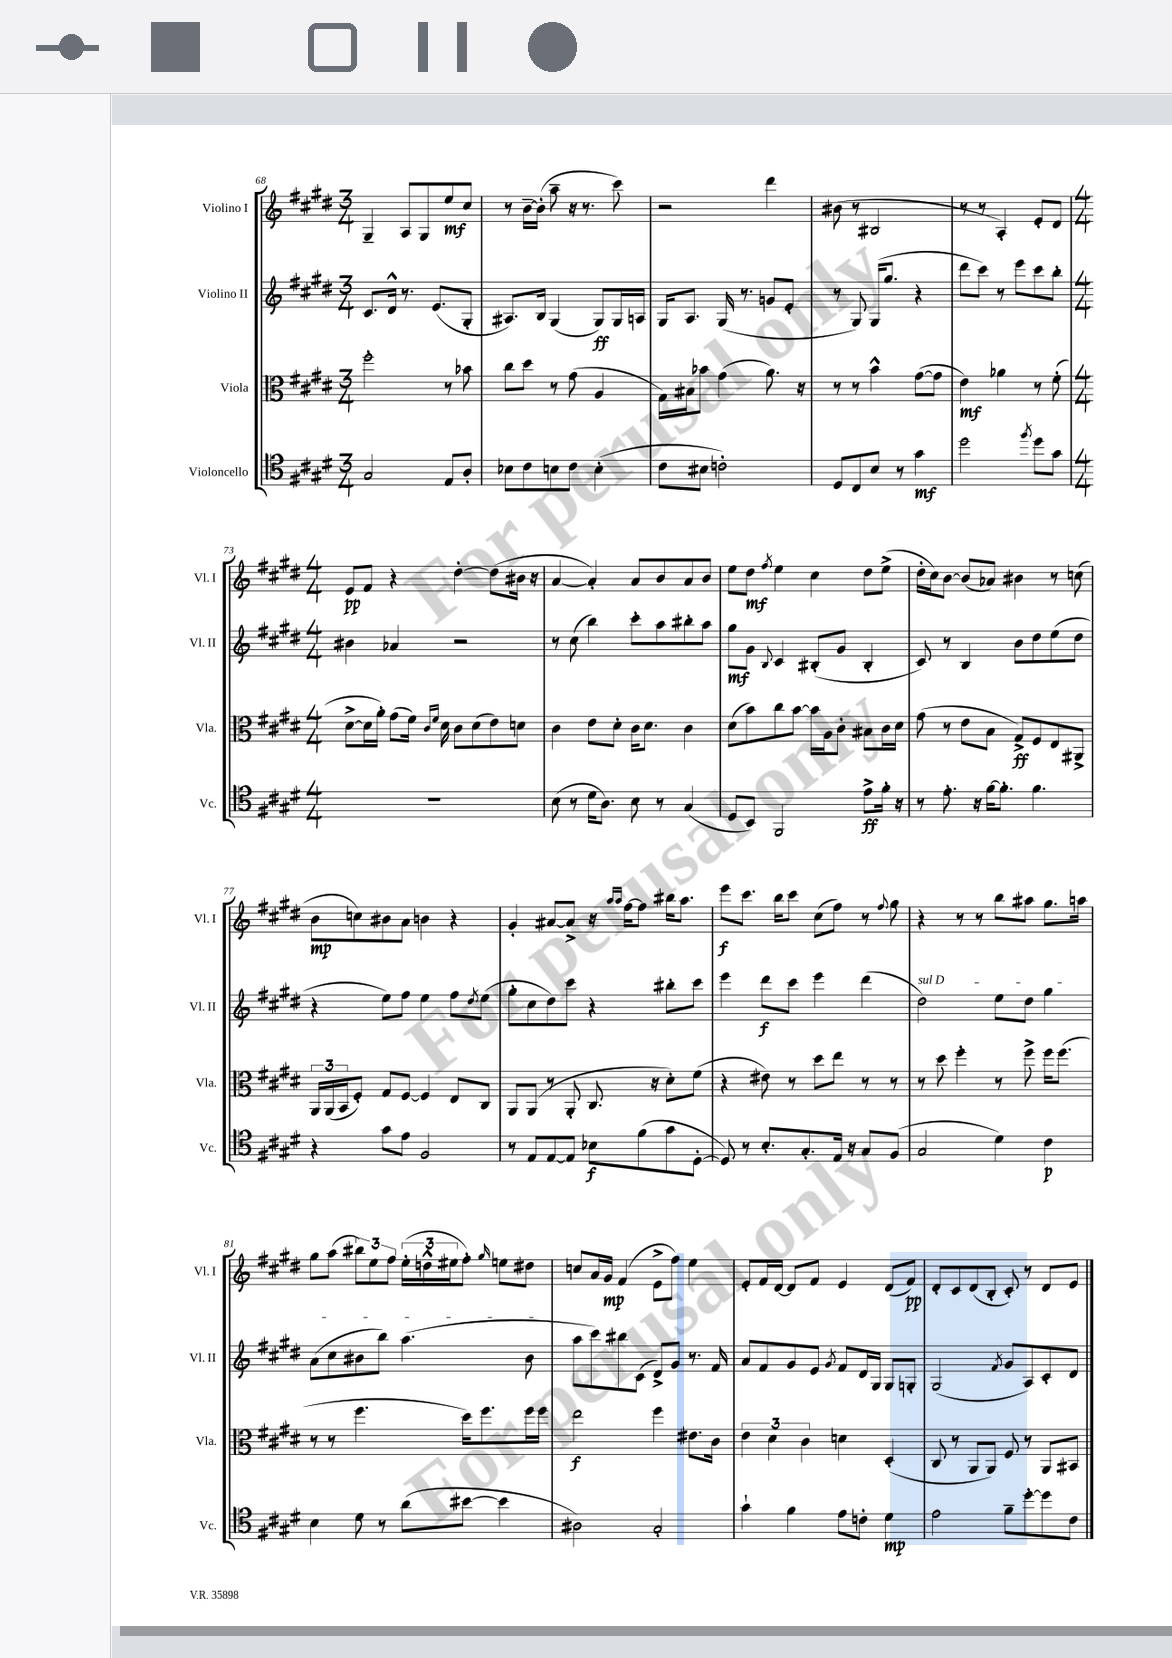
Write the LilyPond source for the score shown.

<<
\new StaffGroup <<
\new Staff = "s0" \with { instrumentName = "Violino I" shortInstrumentName = "Vl. I" } {
    \clef treble \key e \major \numericTimeSignature \time 3/4
    gis4-- a8 gis8 e''8\mf cis''8 |
    r8 b'16~-- b'16-.( a''8-- r16 r8. cis'''8) |
    r2 dis'''4 |
    bis'8( r8 bis2 |
    r8 r8 a4-.) e'8-. dis'8 |
    \numericTimeSignature \time 4/4 e'8\pp fis'8 r4 dis''4~-. dis''8( bis'16 r16 |
    a'4~ a'4-.) a'8 b'8 a'8 b'8 |
    e''8 dis''8\mf \acciaccatura { fis''8 } e''4 cis''4 dis''8 e''8->( |
    dis''16-. cis''16) b'8~ b'8( aes'8) bis'4 r8 c''8( |
    b'8\mp c''8) bis'8 a'8 b'4 r4 |
    gis'4-. ais'8~ ais'8-> r16 \grace { a''16 a''16 } fis''16~ fis''8 bis''16 a''8. |
    e'''8\f cis'''8. b''16 cis'''8 cis''8( fis''8) r8 \appoggiatura { fis''8 } gis''8 |
    r4 r8 r8 b''8 ais''8 gis''8. a''16 |
    gis''8 a''8( \tuplet 3/2 { bis''8) e''8 fis''8 } \tuplet 3/2 { e''16-.( d''16-^ eis''16 } fis''8-.) \grace { gis''16 } e''8 dis''8 |
    c''8 a'16 gis'16\mp fis'4( e'8-> fis''8) e''4 |
    e'8-. fis'16 dis'16~ dis'8 fis'8 e'4 dis'8( fis'8\pp) |
    dis'8-. cis'8 dis'8( b8-. cis'8-.) r8 dis'8 e'8 \bar "|." |
}
\new Staff = "s1" \with { instrumentName = "Violino II" shortInstrumentName = "Vl. II" } {
    \clef treble \key e \major \numericTimeSignature \time 3/4
    cis'8. dis'16-^ r8. e'8.( gis8-. |
    ais8.) b16 gis4( gis8\ff) gis16 a16 |
    gis16 a8. gis16( r8. g'8 e'8-. |
    r8 gis8) gis16( gis''8. r4 |
    dis'''8 cis'''8) r8 e'''8 cis'''8 b''8-. |
    \numericTimeSignature \time 4/4 bis'4 aes'4 r2 |
    r8 cis''8( b''4) cis'''8-. a''8 bis''8-. a''8 |
    gis''8\mf gis'8 \appoggiatura { b8 } cis'4 bis8-.( gis'8 bis4-. |
    cis'8) r8 b4 b'8 dis''8 e''8( dis''8 |
    r4 e''8) fis''8 e''4 fis''8 \acciaccatura { dis''8 } e''8( |
    gis''8-. cis''8 dis''8) cis'''8 r4 bis''8-. cis'''8 |
    e'''4 dis'''8\f cis'''8 e'''4 dis'''4( |
    \once \override TextSpanner.bound-details.left.text = \markup { \italic "sul D" } dis''2\startTextSpan) e''8 dis''8 gis''4 |
    a'8( cis''8 bis'8 b''8) a''4.( bis'8\stopTextSpan |
    a''8 cis'''8) bis''8 cis'8( dis'8->) gis'8 r8. fis'16 |
    a'8 fis'8 gis'8 e'8 \acciaccatura { gis'8 } fis'8 dis'16 gis16 gis8 g8-. |
    gis2( \acciaccatura { fis'8 } gis'8 a8) cis'8-. dis'8 \bar "|." |
}
\new Staff = "s2" \with { instrumentName = "Viola" shortInstrumentName = "Vla." } {
    \clef alto \key e \major \numericTimeSignature \time 3/4
    fis''2-. r8 bes'8 |
    cis''8 dis''8 r8 gis'8( a4 |
    gis16) bis16 bes'8 gis'4( a'8.) r16 |
    r8 r8 b'4-^ gis'8~( gis'8 |
    e'4\mf) aes'4 r8 fis'8-.( |
    \numericTimeSignature \time 4/4 dis'8~-> dis'16 a'16-.) gis'8( fis'16) \grace { cis'16 fis'16 } dis'16 cis'8 dis'8( e'8) d'8 |
    cis'4 e'8 dis'8-. cis'16 dis'8. cis'4 |
    dis'8( b'8) cis''8 b'8~ b'16 a16 cis'8-. bis8 cis'16 dis'16 |
    gis'8( r8 e'8 b8 gis8->\ff) fis8 e8 ais,8-> |
    \tuplet 3/2 { a,16 a,16( b,16 } fis8-.) gis8 fis8~ fis4 e8 cis8 |
    a,8 a,8( r8 a,8-. cis8. r16 dis'8-.) fis'8( |
    r4 eis'8) r8 dis''8 e''8 r8 r8 |
    r8 dis''8 fis''4-. r8 fis''8-> fis''16 fis''8.( |
    r8 r8 fis''4. dis''16) fis''8. fis''16 fis''16 |
    e''2\f fis''4 eis'8. cis'16 |
    \tuplet 3/2 { e'4 dis'4 cis'4 } d'4 dis4-.( |
    cis8 r8 a,8 a,8) fis8 r8 a,8 bis,8 \bar "|." |
}
\new Staff = "s3" \with { instrumentName = "Violoncello" shortInstrumentName = "Vc." } {
    \clef tenor \key e \major \numericTimeSignature \time 3/4
    gis2 e8 a8-. |
    bes8 cis'8 b8 cis'8 b4-.( |
    cis'8 bis8 c'2-.) |
    dis8 cis8 b8 r8 gis'4\mf |
    dis''2 \acciaccatura { fis''8 } dis''8 gis'8 |
    \numericTimeSignature \time 4/4 R1 |
    b8( r8 dis'16 a8.) b8 r8 gis4( |
    dis8 b,8) fis,2 e'8->\ff fis'16-. r16 |
    r8 e'8.-. r16 fis'16~ fis'8.-. fis'4. |
    r4 gis'8 e'8 fis2 |
    r8 e8 e8~ e8 bes8\f fis'8( gis'8 dis8~-. |
    dis8) r8 b8.-. gis8.-. e16 r16 gis8 fis8( |
    gis2 dis'4) cis'4\p |
    b4 dis'8 r8 a'8( bis'8~ bis'4 |
    ais2) gis2-. |
    gis'4-! fis'4 e'8 c'8-. dis'4\mp |
    e'2 fis'8-- dis''8~-. dis''8 cis'8 \bar "|." |
}
>>
>>
\layout { \context { \Score currentBarNumber = #68 } }
